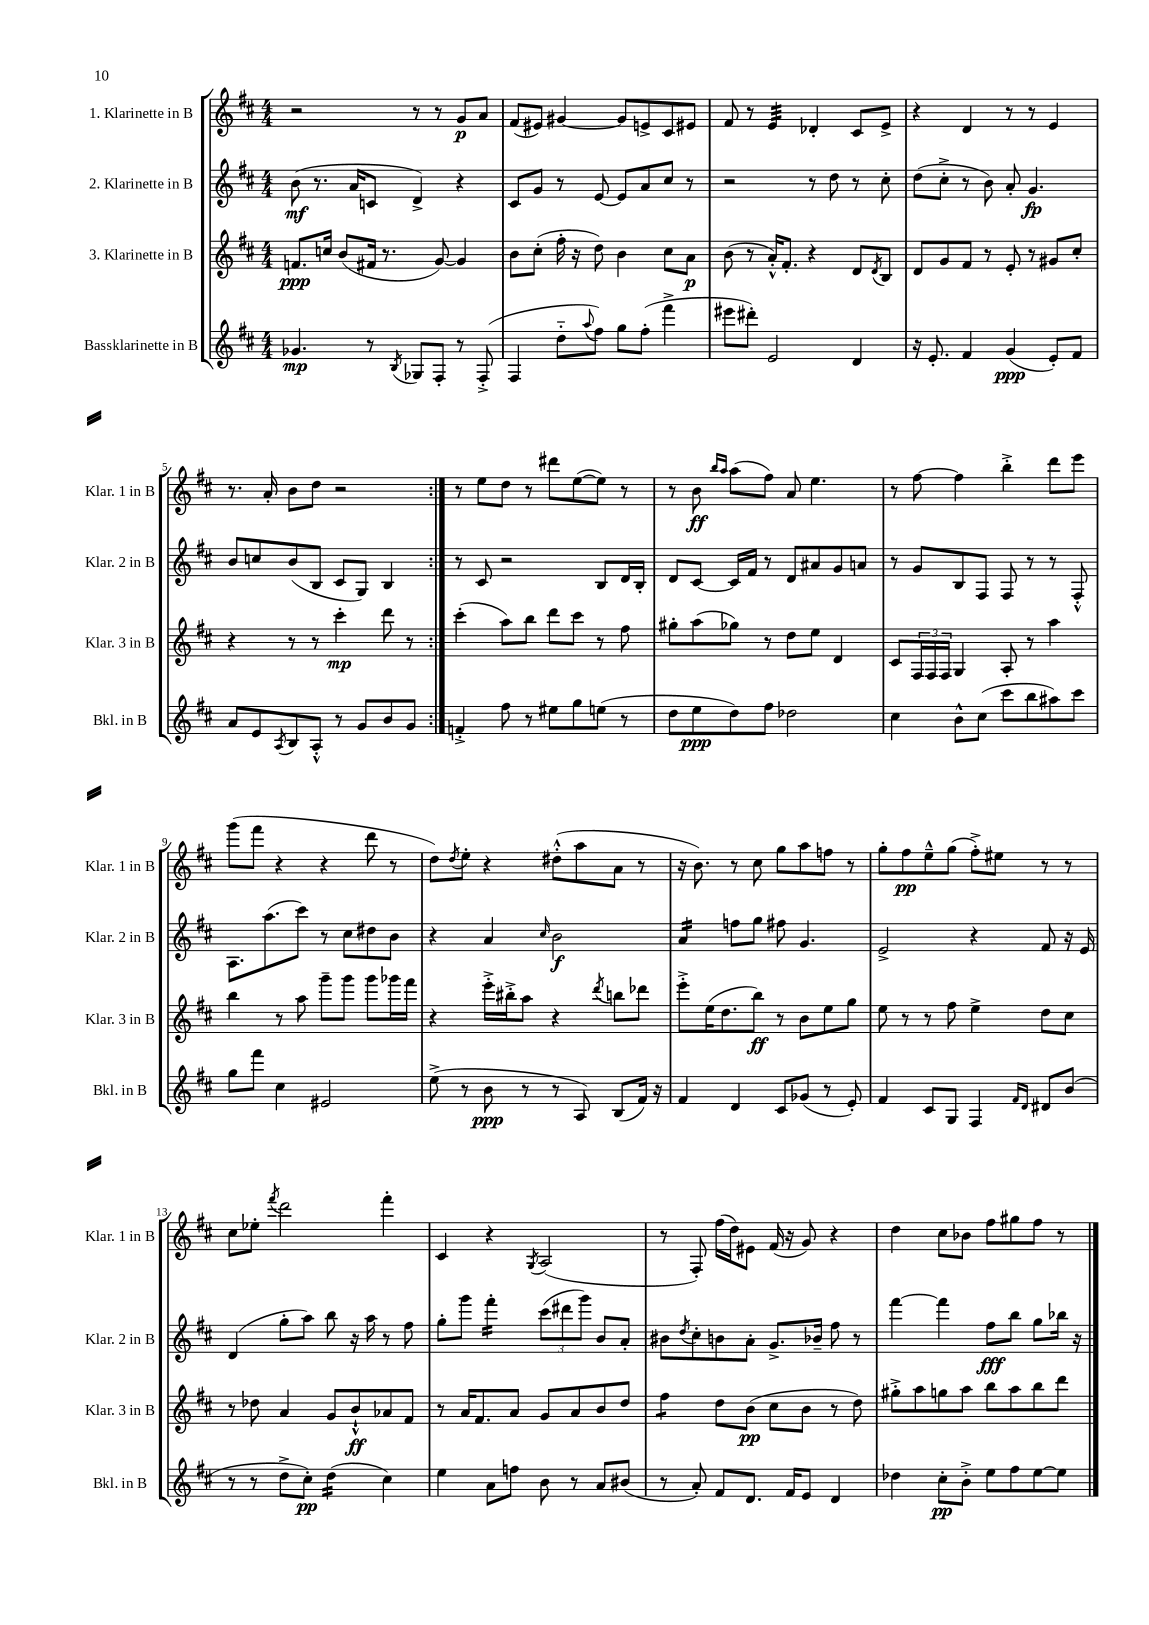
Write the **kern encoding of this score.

**kern	**kern	**kern	**kern
*staff4	*staff3	*staff2	*staff1
*clefG2	*clefG2	*clefG2	*clefG2
*k[f#c#]	*k[f#c#]	*k[f#c#]	*k[f#c#]
*M4/4	*M4/4	*M4/4	*M4/4
4.g-	8.f	(8b	2r
.	.	8.r	.
.	16cc	.	.
.	(8b	.	.
.	.	16a	.
8r	16f#	8c	.
.	8.r	.	.
8qB	.	.	.
8G-	.	4d^)	8r
8F#'	[8g)	.	8r
8r	4g]	4r	8g
(8F#'^	.	.	8a
=	=	=	=
4F#	8b	8c#	(8f#
.	(8cc#'	8g	8e#)
8dd'~	16ff#'	8r	[4g#
.	16r	.	.
8qqaa	.	.	.
8ff#)	8dd)	[8e	.
8gg	4b	8e]	8g#]
(8ff#'	.	8a	8e^
4fff#^	8cc#	8cc#	8c#
.	8a	8r	8e#
=	=	=	=
8eee#	(8b	2r	8f#
8ddd#')	8r	.	8r
2e	16a'^^)	.	4e
.	8.f#'	.	.
.	4r	8r	4d-'
.	.	8dd	.
4d	8d	8r	8c#
.	8qd	.	.
.	8B	8cc#'	8e^
=	=	=	=
16r	8d	(8dd	4r
8.e'	.	.	.
.	8g	8cc#'^	.
4f#	8f#	8r	4d
.	8r	8b)	.
(4g	8e'	8a'	8r
.	8r	4.g	8r
8e')	8g#	.	4e
8f#	8cc#'	.	.
=	=	=	=
8a	4r	8b	8.r
8e	.	8cc	.
.	.	.	16a'
8qA	.	.	.
8B	8r	(8b	8b
8A'^^	8r	8B	8dd
8r	4ccc#'	8c#	2r
8g	.	8G)	.
8b	8ddd	4B	.
8g	8r	.	.
=:|!	=:|!	=:|!	=:|!
4f'^	(4ccc#'	8r	8r
.	.	8c#	8ee
8ff#	8aa)	2r	8dd
8r	8bb	.	8r
8ee#	8ddd	.	8ddd#
8gg	8ccc#	.	([8ee
(8ee	8r	8B	8ee])
8r	8ff#	16d	8r
.	.	16B'	.
=	=	=	=
8dd	8gg#'	8d	8r
8ee	(8aa	[8c#	8b
.	.	.	16qqbb
.	.	.	16qqaa
8dd)	8gg-)	16c#]	(8aa
.	.	16f#	.
8ff#	8r	8r	8ff#)
2dd-	8dd	8d	8a
.	8ee	8a#	4.ee
.	4d	8g	.
.	.	8a	.
=	=	=	=
4cc#	8c#	8r	8r
.	24F#	8g	[8ff#
.	24F#	.	.
.	24F#	.	.
8b^^	4G	8B	4ff#]
(8cc#	.	8F#	.
8ccc#	8A'	8F#	4bb'^
8bb	8r	8r	.
8aa#)	4aa	8r	8ddd
8ccc#	.	8F#'^^	8eee
=	=	=	=
8gg	4bb	8.A	(8ggg
8fff#	.	.	8fff#
.	.	(8.aa	.
4cc#	8r	.	4r
.	8aa	8ccc#)	.
2e#	8ggg~	8r	4r
.	8ggg	8cc#	.
.	8ggg	8dd#	8ddd
.	16ggg-	8b	8r
.	16fff#	.	.
=	=	=	=
(8ee^	4r	4r	8dd)
.	.	.	8qdd
8r	.	.	8ee'
8b	16eee'^	4a	4r
.	16bb#'^	.	.
8r	8aa	.	.
.	.	16qqcc#	.
8r	4r	2b	(8dd#'^^
8A)	.	.	8aa
.	8qddd	.	.
(8B	8bb	.	8a
16f#)	8ddd-	.	8r
16r	.	.	.
=	=	=	=
4f#	8eee'^	4a	16r
.	.	.	8.b)
.	(16ee	.	.
.	8.dd	.	.
4d	.	8ff	8r
.	8bb)	8gg	8cc#
8c#	8r	8ff#	8gg
(8g-	8b	4.g	8aa
8r	8ee	.	8ff
8e')	8gg	.	8r
=	=	=	=
4f#	8ee	2e^	8gg'
.	8r	.	8ff#
8c#	8r	.	8ee~^^
8G	8ff#	.	(8gg
4F#	4ee^	4r	8ff#'^)
.	.	.	8ee#
16qqf#	.	.	.
16qqd	.	.	.
8d#	8dd	8f#	8r
(8b	8cc#	16r	8r
.	.	16e	.
=	=	=	=
8r	8r	(4d	8cc#
8r	8dd-	.	8ee-'
.	.	.	8qfff#
8dd^	4a	8gg'	2ddd
8cc#')	.	8aa)	.
(4dd	8g	8bb	.
.	8b`^^	16r	.
.	.	16aa	.
4cc#)	8a-	8r	4fff#'
.	8f#	8ff#	.
=	=	=	=
4ee	8r	8gg'	4c#
.	16a	8ggg	.
.	8.f#	.	.
8a	.	4fff#'	4r
8ff	8a	.	.
.	.	.	8qG
8b	8g	(12ccc#	(2A
.	.	12ddd#	.
8r	8a	.	.
.	.	12ggg)	.
8a	8b	8b	.
(8b#	8dd	8a'	.
=	=	=	=
8r	4ff#	8b#	8r
.	.	8qdd	.
8a')	.	8cc#'	8F#')
8f#	8dd	8b	(16ff#
.	.	.	16dd)
8.d	(8b	8a'	8e#
.	8cc#	8.g^	(16f#
16f#	.	.	16r
8e	8b	.	8g)
.	.	16b-~	.
4d	8r	8ff#	4r
.	8dd)	8r	.
=	=	=	=
4dd-	8gg#'^	[4fff#	4dd
.	8aa	.	.
8cc#'	8gg	4fff#]	8cc#
8b'^	8aa	.	8b-
8ee	8bb	8ff#	8ff#
8ff#	8aa	8bb	8gg#
[8ee	8bb	8gg	8ff#
8ee]	8ddd	16bb-	8r
.	.	16r	.
==	==	==	==
*-	*-	*-	*-
